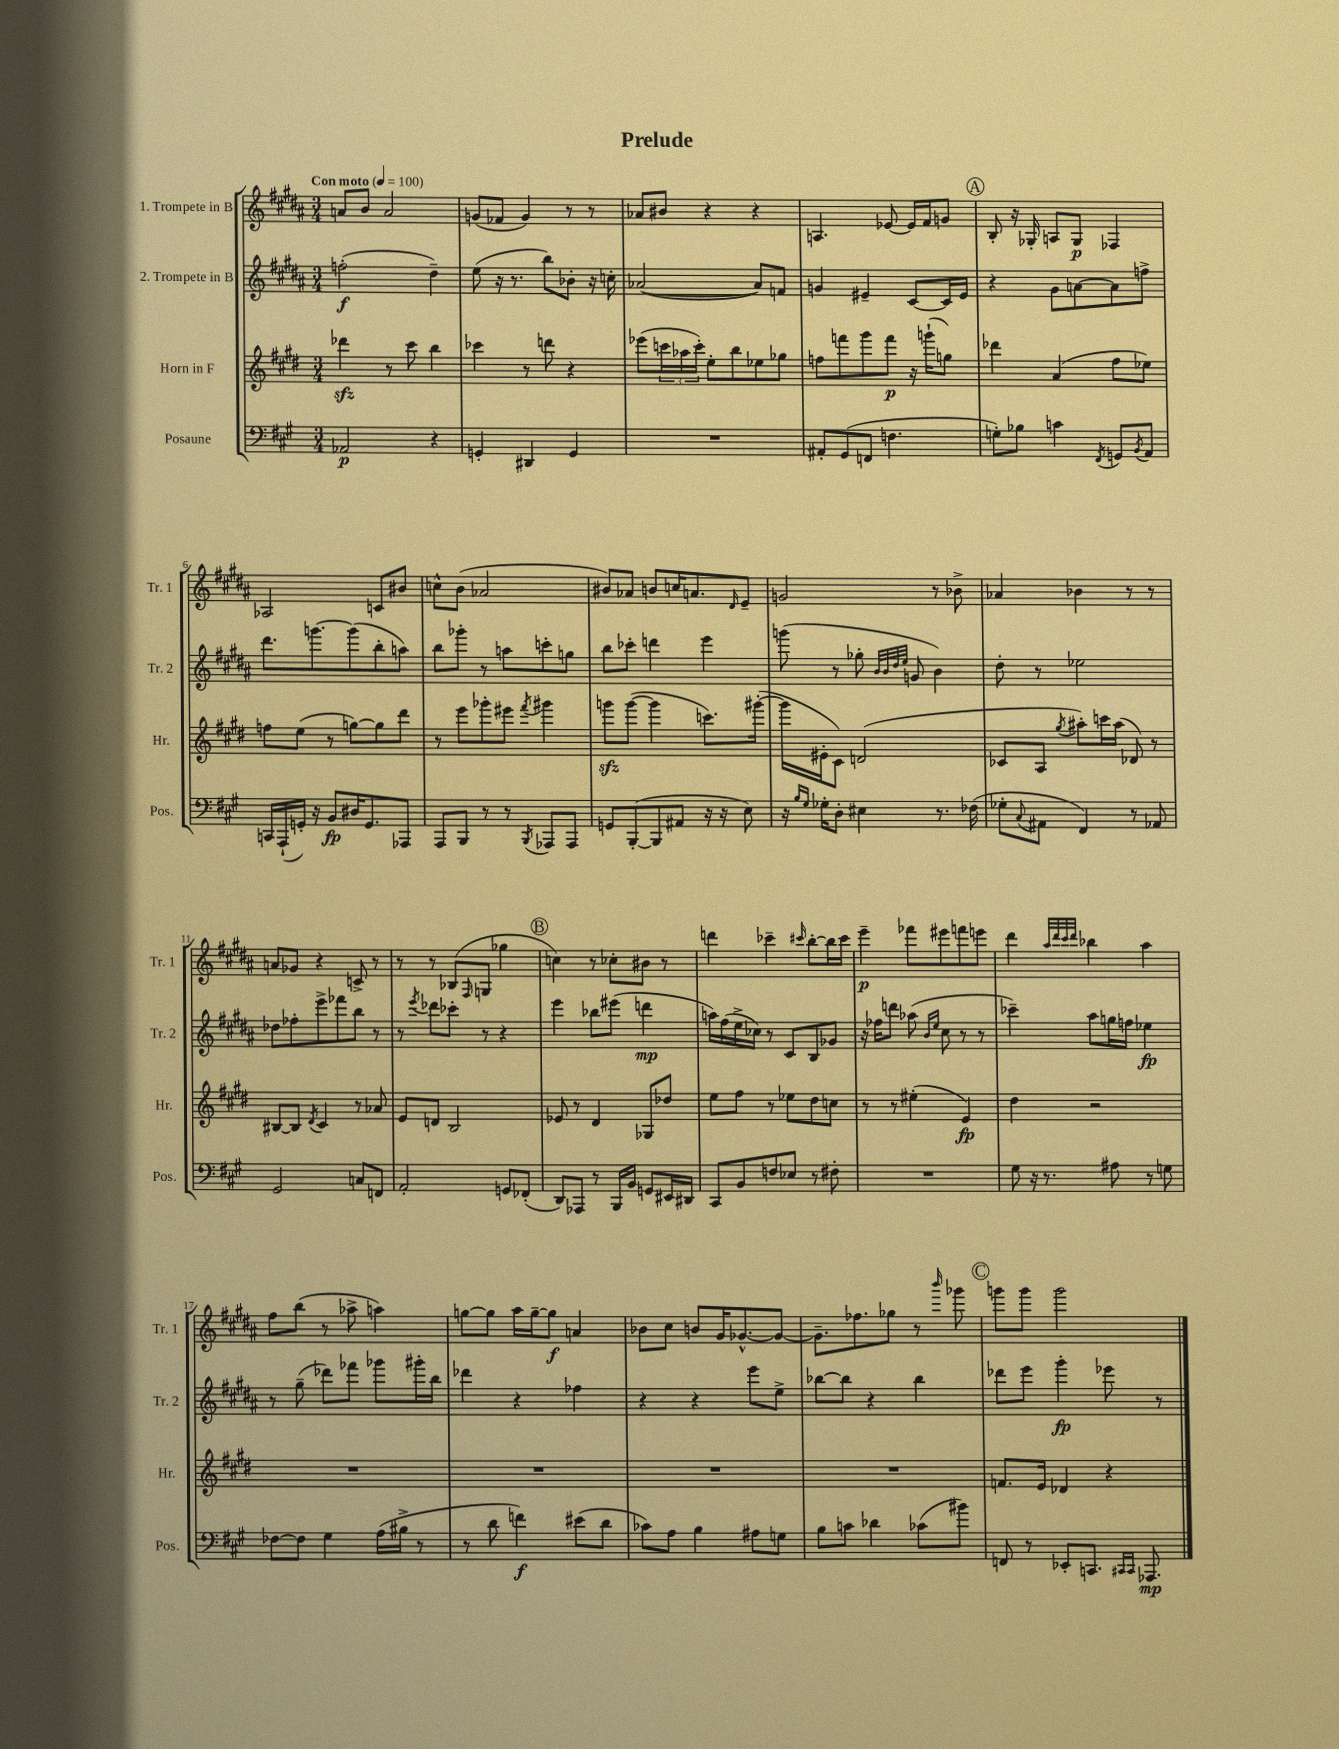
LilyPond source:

\header { title = "Prelude" }
<<
\new StaffGroup <<
\new Staff = "s0" \with { instrumentName = "1. Trompete in B" shortInstrumentName = "Tr. 1" } {
    \clef treble \key b \major \numericTimeSignature \time 3/4 \tempo "Con moto" 4 = 100
    a'8 b'8 a'2 |
    g'8( fes'8 g'4) r8 r8 |
    aes'8 bis'8 r4 r4 |
    a4. ees'8~ ees'16 fis'16 g'8 |
    \mark \markup { \circle "A" } b8-. r16 ges16-. a8 ges8\p fes4 |
    aes2 c'8 bis'8 |
    c''8-^ b'8( aes'2 |
    bis'8) aes'8 b'8 c''16 a'8. \grace { dis'16 } e'8-- |
    g'2 r8 bes'8-> |
    aes'4 bes'4 r8 r8 |
    a'8 ges'8 r4 c'8-> r8 |
    r8 r8 bes8( \grace { fis16 } g8 ges''4 |
    \mark \markup { \circle "B" } c''4) r8 ces''8-. bis'8 r8 |
    d'''4 ces'''4-- \grace { cis'''16 } b''8~-. b''16 cis'''16 |
    e'''4--\p fes'''8 eis'''8 f'''8 e'''8 |
    dis'''4 \grace { ais''32 dis'''32 cis'''32 dis'''32 } bes''4 ais''4 |
    fis''8 b''8( r8 aes''8-> a''4) |
    g''8~ g''8 ais''16 g''16~-- g''8\f a'4 |
    bes'8 cis''8 b'8 gis'16 ges'8.~-^ ges'8~ |
    ges'8.-- fes''8. ges''8 r8 \grace { b'''16 } ges'''8 |
    \mark \markup { \circle "C" } g'''8 g'''8 g'''2 \bar "|." |
}
\new Staff = "s1" \with { instrumentName = "2. Trompete in B" shortInstrumentName = "Tr. 2" } {
    \clef treble \key b \major \numericTimeSignature \time 3/4
    f''2-.\f( dis''4--) |
    e''8( r16 r8. b''8) bes'8-. r16 c''16-. |
    aes'2~( aes'8) f'8 |
    g'4 eis'4-- cis'8~ cis'16 eis'16 |
    \mark \markup { \circle "A" } r4 gis'8 a'8~ a'8 f''8-> |
    dis'''8. g'''8.~ g'''8( b''8-. a''8) |
    b''8 ges'''8-. r8 a''8 c'''8-. g''8 |
    b''8 ces'''8-. d'''4 e'''4 |
    g'''8( r8 ges''8-. \grace { b'32 b'32 dis''32 e''32 } g'8 b'4) |
    dis''8-. r8 ees''2 |
    des''8 fes''8-. e'''8-> fes'''8 b''8 r8 |
    r8 \acciaccatura { e'''8 } des'''8 ces'''8-. r8 r4 |
    \mark \markup { \circle "B" } e'''4 bes''8 eis'''8( d'''4\mp |
    a''16) fis''16( e''16-> ces''16) r8 cis'8 b8 ges'8 |
    r16 fes''16 d'''8 aes''8( \grace { b'16 e''16 } cis''8 r8 r8 |
    ces'''4--) ais''8 g''16 f''16 ees''4\fp |
    r8 gis''8--( des'''8) fes'''8 ges'''8 gis'''16-. b''16 |
    des'''4 r4 fes''4 |
    r4 r4 e'''8 e''8-> |
    bes''8~ bes''8 r4 bes''4 |
    \mark \markup { \circle "C" } des'''8 e'''8 gis'''4-.\fp ees'''8 r8 \bar "|." |
}
\new Staff = "s2" \with { instrumentName = "Horn in F" shortInstrumentName = "Hr." } {
    \clef treble \key e \major \numericTimeSignature \time 3/4
    des'''4\sfz r8 cis'''8 b''4 |
    ces'''4 r8 d'''8 r4 |
    ees'''8( \tuplet 3/2 { c'''16 aes''16 c'''16-.) } e''8-. b''8 ees''8 ges''8 |
    f''8 f'''8 gis'''8 f'''8\p r16 g'''16-!( g''8) |
    \mark \markup { \circle "A" } des'''4 a'4( fis''8 ees''8) |
    f''8 e''8( r8 g''8~) g''8 dis'''8 |
    r8 e'''8 ges'''8-. eis'''8 \acciaccatura { fis'''8 } gis'''4 |
    g'''8\sfz g'''8~( g'''4 c'''8.) gis'''16~-.( |
    gis'''16 eis'16-. cis'8) d'2( |
    ces'8 a8 \acciaccatura { gis''8 } ais''8-.) c'''16 ais''16( des'8) r8 |
    bis8~ bis8 \acciaccatura { dis'8 } cis'4 r8 aes'8 |
    e'8 d'8 b2 |
    \mark \markup { \circle "B" } ees'8 r8 dis'4 ges8 des''8 |
    e''8 fis''8 r8 ees''8 dis''8 c''8 |
    r8 r8 eis''4-.( e'4\fp) |
    dis''4 r2 |
    R2. |
    R2. |
    R2. |
    R2. |
    \mark \markup { \circle "C" } f'8. e'16 des'4 r4 \bar "|." |
}
\new Staff = "s3" \with { instrumentName = "Posaune" shortInstrumentName = "Pos." } {
    \clef bass \key a \major \numericTimeSignature \time 3/4
    aes,2\p r4 |
    g,4-. dis,4 g,4 |
    R2. |
    ais,8-. gis,8( f,8 f4. |
    \mark \markup { \circle "A" } g8-.) bes8 c'4 \acciaccatura { fis,8 } g,8 \acciaccatura { b,8 } a,8 |
    c,16 a,,16-!( g,16-.) r16 b,8\fp dis16 g,8. aes,,8 |
    a,,8 b,,8 r8 r8 \acciaccatura { b,,8 } aes,,8 aes,,8 |
    g,8 b,,8~-.( b,,8 ais,8 r16 r16 e8) |
    r16 \grace { b16 gis16 } ges16-. d8-. eis4 r8. fes16( |
    ges8-. \appoggiatura { cis8 } ais,8 fis,4) r8 aes,8 |
    gis,2 c8 f,8 |
    a,2-. g,8 fes,8-.( |
    \mark \markup { \circle "B" } d,8) aes,,8 r8 b,,16 b,16 g,8 eis,16 dis,16 |
    cis,8 b,8 f8 ees8 r8 fis8-. |
    R2. |
    gis8 r16 r8. ais8 r8 g8 |
    fes8~ fes8 gis4 a16( bis16-> r8 |
    r8 d'8 f'4\f) eis'8( d'8 |
    ces'8) a8 b4 ais8 g8 |
    b8 c'8 des'4 ces'8( bis'8) |
    \mark \markup { \circle "C" } f,8 r8 ees,8-. c,8. \grace { cis,16 cis,16 } aes,,8.\mp \bar "|." |
}
>>
>>
